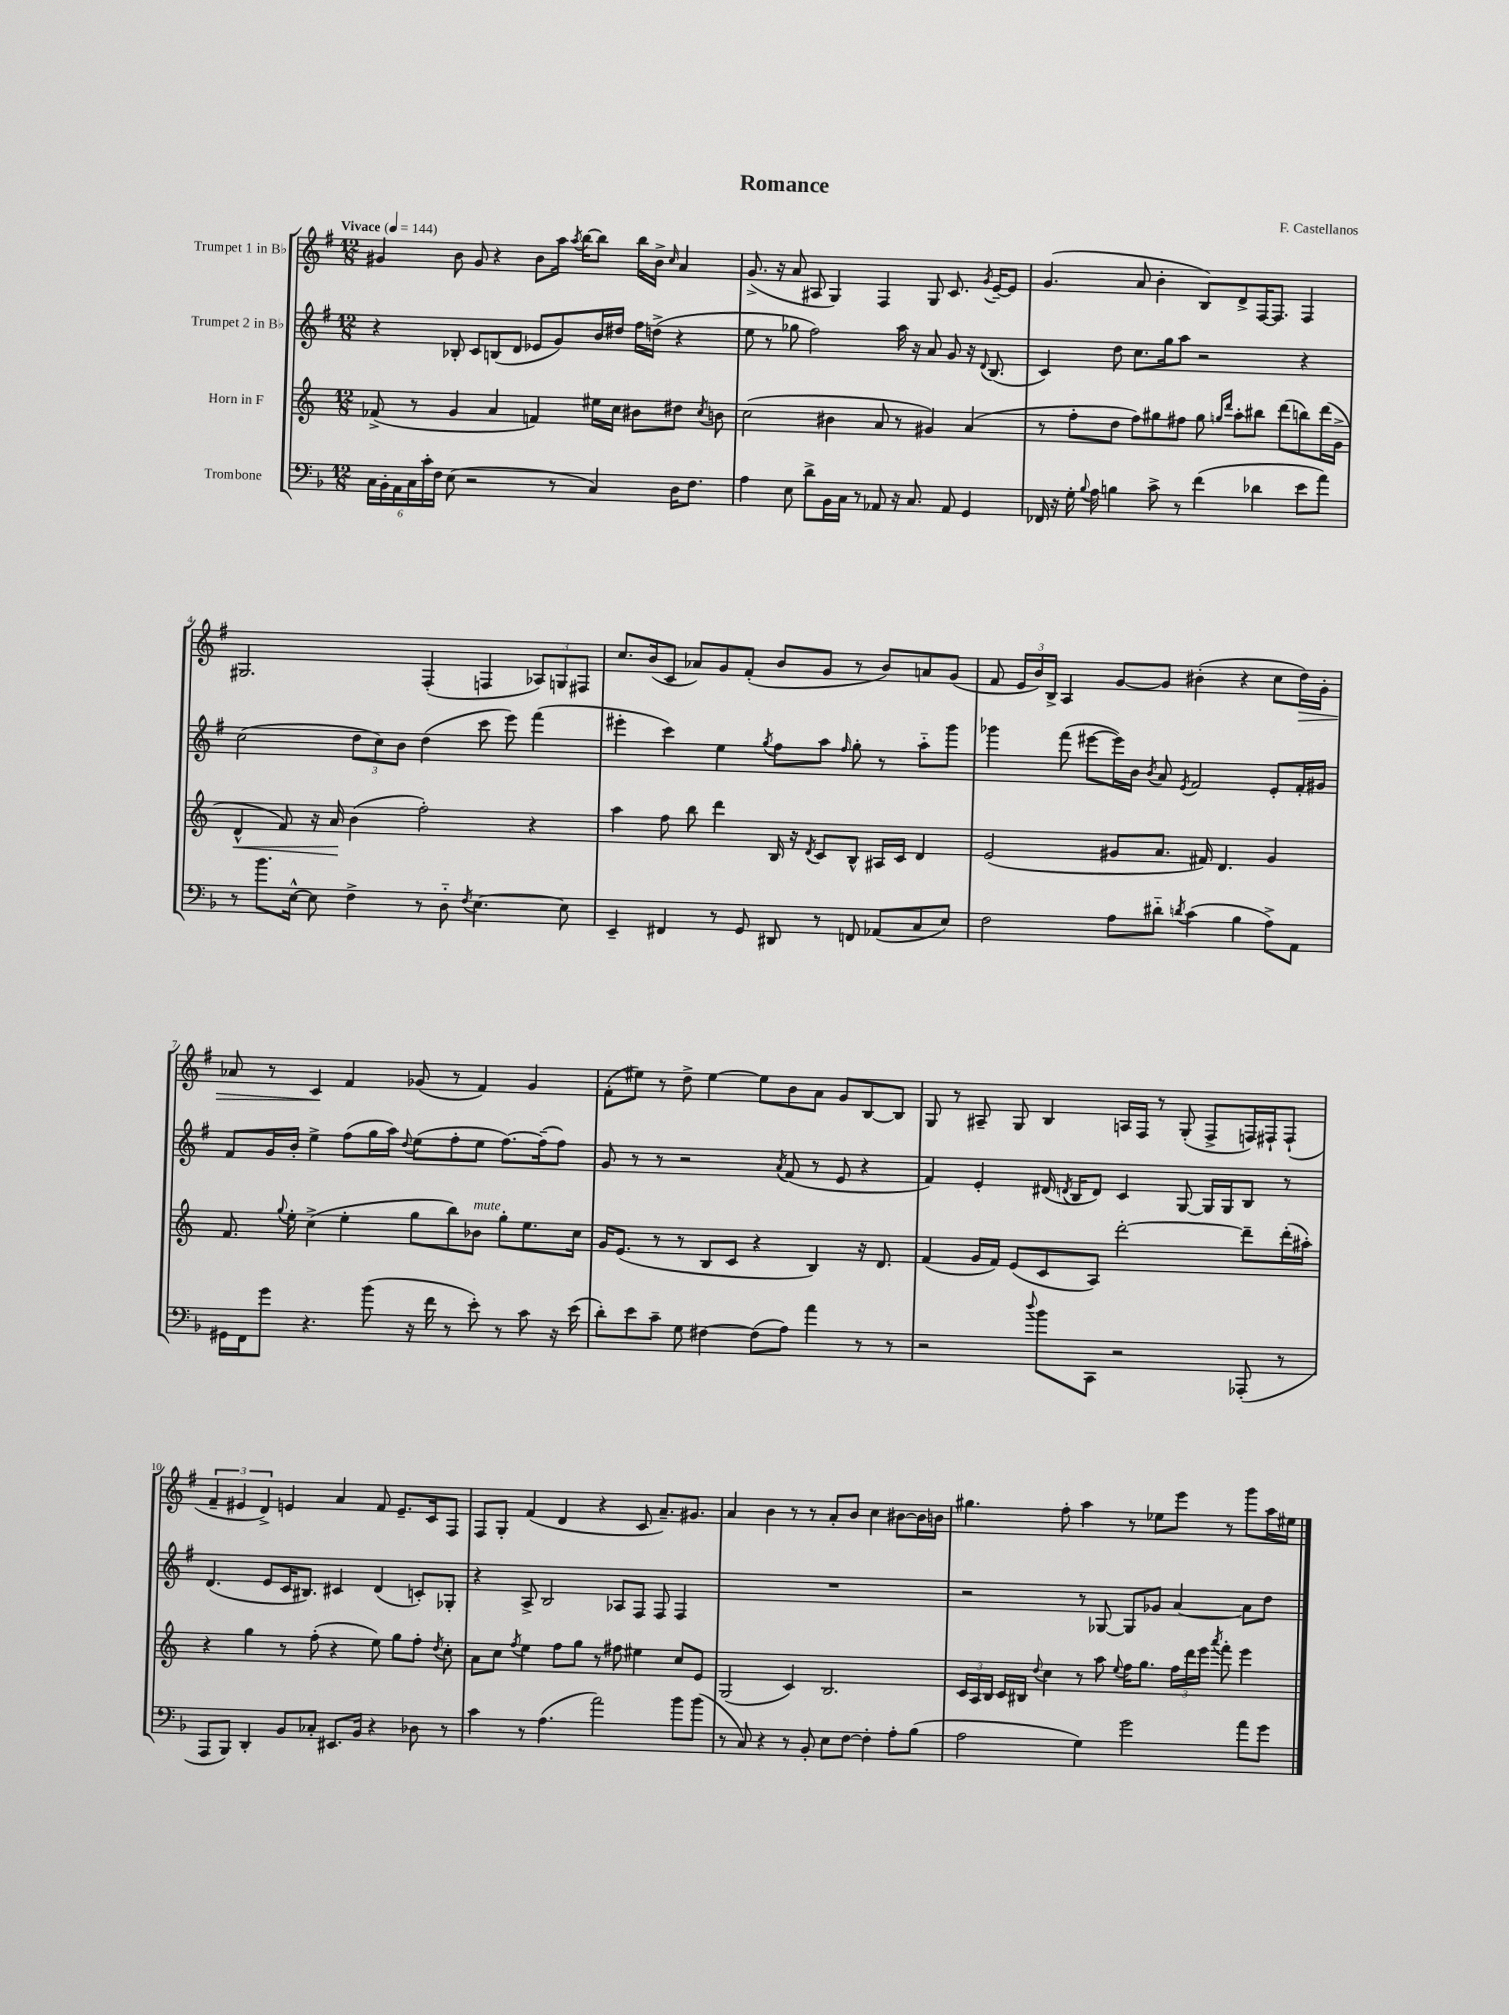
\header { title = "Romance" composer = "F. Castellanos" }
<<
\new StaffGroup <<
\new Staff = "s0" \with { instrumentName = "Trumpet 1 in Bb" } {
    \clef treble \key g \major \numericTimeSignature \time 12/8 \tempo "Vivace" 4 = 144
    \autoBeamOff gis'4 b'8 gis'8 r4 b'8[ a''16] \acciaccatura { a''8 } b''16[~ b''8] b''16[ b'16]-> \grace { c''16 } a'4 |
    g'8.->( r16 a'8 ais8 g4) fis4 g8 c'8. \acciaccatura { g'8 } e'16[~-- e'8] |
    g'4.( a'8 b'4-. b8[) d'8-> fis16~ fis8.] fis4 |
    gis2. fis4-.( f4 \tuplet 3/2 { aes8[) g8 fis8] } |
    c''8.[ b'16( c'8] aes'8[) g'8 fis'8]-.( b'8[ g'8] r8 b'8[) a'8 g'8]( |
    fis'8 \tuplet 3/2 { e'16[ b'16) b16]-> } a4 g'8[~ g'8] bis'4-.( r4 c''8[ d''16\>) g'16]-. |
    aes'8 r8 c'4\! fis'4 ges'8( r8 fis'4) ges'4 |
    fis'8[-.( eis''8]) r8 d''8-> eis''4~ eis''8[ b'8 a'8] g'8[ b8~ b8] |
    g8 r8 ais8-- g8 b4 a16[ fis16] r8 g8-.( fis8[-> f16) fis16-! fis8]-!( |
    \tuplet 3/2 { fis'4-- eis'4 d'4->) } e'4 a'4 fis'8 e'8.[-- c'16 fis8] |
    fis8[ g8]-. fis'4( d'4 r4 c'8 a'8.[--) gis'8.] |
    a'4 b'4 r8 r8 a'8[-. b'8] c''4 bis'8[~ bis'16 b'16] |
    gis''4. fis''8-. a''4 r8 ees''8[ e'''8] r8 g'''8[ a''16 eis''16] \bar "|." |
}
\new Staff = "s1" \with { instrumentName = "Trumpet 2 in Bb" } {
    \clef treble \key g \major \numericTimeSignature \time 12/8
    \autoBeamOff r4 bes8-. c'8[ b8( d'8] ees'8[ g'8) b'16 dis''16] fis''16[ d''16]->( r4 |
    e''8 r8 ges''8 fis''2) a''16 r16 a'8 g'8 r16 \appoggiatura { d'8 } b8.( |
    c'4) d''8 c''8.[ g''16 a''8] r2 r4 |
    c''2( \tuplet 3/2 { d''8[ c''8) b'8] } d''4( c'''8 e'''8) fis'''4( |
    eis'''4-. c'''4) e''4 \acciaccatura { g''8 } fis''8[ a''8] \grace { fis''16 } g''8-. r8 a''8[-_ g'''8] |
    ges'''4 fis'''8( eis'''8[~ eis'''16) b'16] \acciaccatura { b'8 } a'8 \acciaccatura { e'8 } fis'2 e'8[-. fis'16-. gis'16] |
    fis'8[ g'16 b'16]-. e''4-> fis''8[( g''16 a''16]) \appoggiatura { d''8 } e''8[( fis''8-. e''8] fis''8.[~) fis''16--( fis''8]) |
    g'8 r8 r8 r2 \acciaccatura { a'8 } fis'8( r8 e'8 r4 |
    fis'4) e'4-. dis'16( \acciaccatura { d'8 } b16[ d'8]) c'4 g8~ g16[ g16 b8] r8 |
    d'4.( e'8[ c'16 bis8.]) cis'4 d'4( c'8[-.) ges8]-. |
    r4 a8-> b2 aes8[ fis8] fis8 fis4 |
    R1. |
    r2 r8 ges8~ ges8[ ges'8] a'4~ a'8[ d''8] \bar "|." |
}
\new Staff = "s2" \with { instrumentName = "Horn in F" } {
    \clef treble \key c \major \numericTimeSignature \time 12/8
    \autoBeamOff fes'8->( r8 g'4 a'4 f'4) eis''16[ c''16] bis'8[ dis''8] \acciaccatura { c''8 } b'8 |
    c''2( bis'4 a'8 r8 gis'4) a'4( |
    r8 f''8[-. d''8] f''8[) gis''8 fis''8] gis''8 \grace { g''16[ d'''16] } a''8[-. bis''8] d'''8[( b''8) d'''16( g'16]-> |
    d'4-^\< f'8) r16 a'16\! b'4( f''2-.) r4 |
    a''4 f''8 b''8 d'''4 b16 r16 \acciaccatura { d'8 } c'8[ b8]-^ ais16[ c'16] d'4 |
    e'2( gis'8[ a'8.] fis'16) d'4. gis'4 |
    f'8. \appoggiatura { g''8 } e''16-. c''4->( e''4-. g''8[ b''8) bes'8]^\markup { \italic "mute" } g''8[-. e''8. c''16] |
    g'16[ e'8.]( r8 r8 b8[ c'8] r4 b4) r16 d'8. |
    f'4( g'16[ f'16]) e'8[( c'8 a8]) d'''2~-. d'''8[-- d'''16-.( ais''16]-.) |
    r4 g''4 r8 f''8-.( r4 e''8) g''8[ f''8]-. \acciaccatura { d''8 } c''8-. |
    a'8[ c''8] \acciaccatura { f''8 } e''4 f''8[ g''8] r8 fis''8 eis''4 c''8[ e'8] |
    g2( c'4) b2. |
    \tuplet 3/2 { c'16[ a16 b16] } c'16[ bis16] \appoggiatura { d''8 } c''4 r8 a''8 \appoggiatura { e''8 } f''16[ g''8.] \tuplet 3/2 { f''16[ d'''16 e'''16] } \acciaccatura { a'''8 } f'''8-. e'''4 \bar "|." |
}
\new Staff = "s3" \with { instrumentName = "Trombone" } {
    \clef bass \key f \major \numericTimeSignature \time 12/8
    \autoBeamOff \tuplet 6/4 { c16[ bes,16-. a,16 c16 c'16-. f16] } e8( r2 r8 c4) d16[ f8.] |
    a4 e8 d'8[-> bes,16 c16] r8 aes,8 r16 c8. aes,8 g,4 |
    fes,16 r16 g16-. \appoggiatura { bes8 } a16 b4 c'8-> r8 f'4( des'4 e'8[ a'8]) |
    r8 bes'8.[ e16]~-^ e8 f4-> r8 d8-_ \acciaccatura { f8 } e4.~ e8 |
    e,4-- fis,4 r8 g,8 dis,8 r8 f,8 aes,8[( c8 e8]) |
    f2 a8[ dis'8]-_ \acciaccatura { d'8 } c'4( bes4 a8[->) a,8] |
    gis,16[ f,16 g'8] r4. bes'8( r16 f'16 r8 e'8-.) r8 c'8 r16 e'16( |
    d'8[-.) e'8 c'8]-- g8 fis4~ fis8[( a8]) a'4 r8 r8 |
    r2 \appoggiatura { d''8 } bes'8[ c,8] r2 aes,,8-.( r8 |
    a,,8[ bes,,8]) d,4-. bes,8[ ces8]-. eis,8.[ bes,16] r4 des8 r8 |
    c'4 r8 a4.( a'2) bes'8[ bes'8]( |
    r8 c8) r4 r8 bes,8-. e8[ f8]~ f4-. a8[-. bes8]( |
    a2 g4) g'2 a'8[ g'8] \bar "|." |
}
>>
>>
